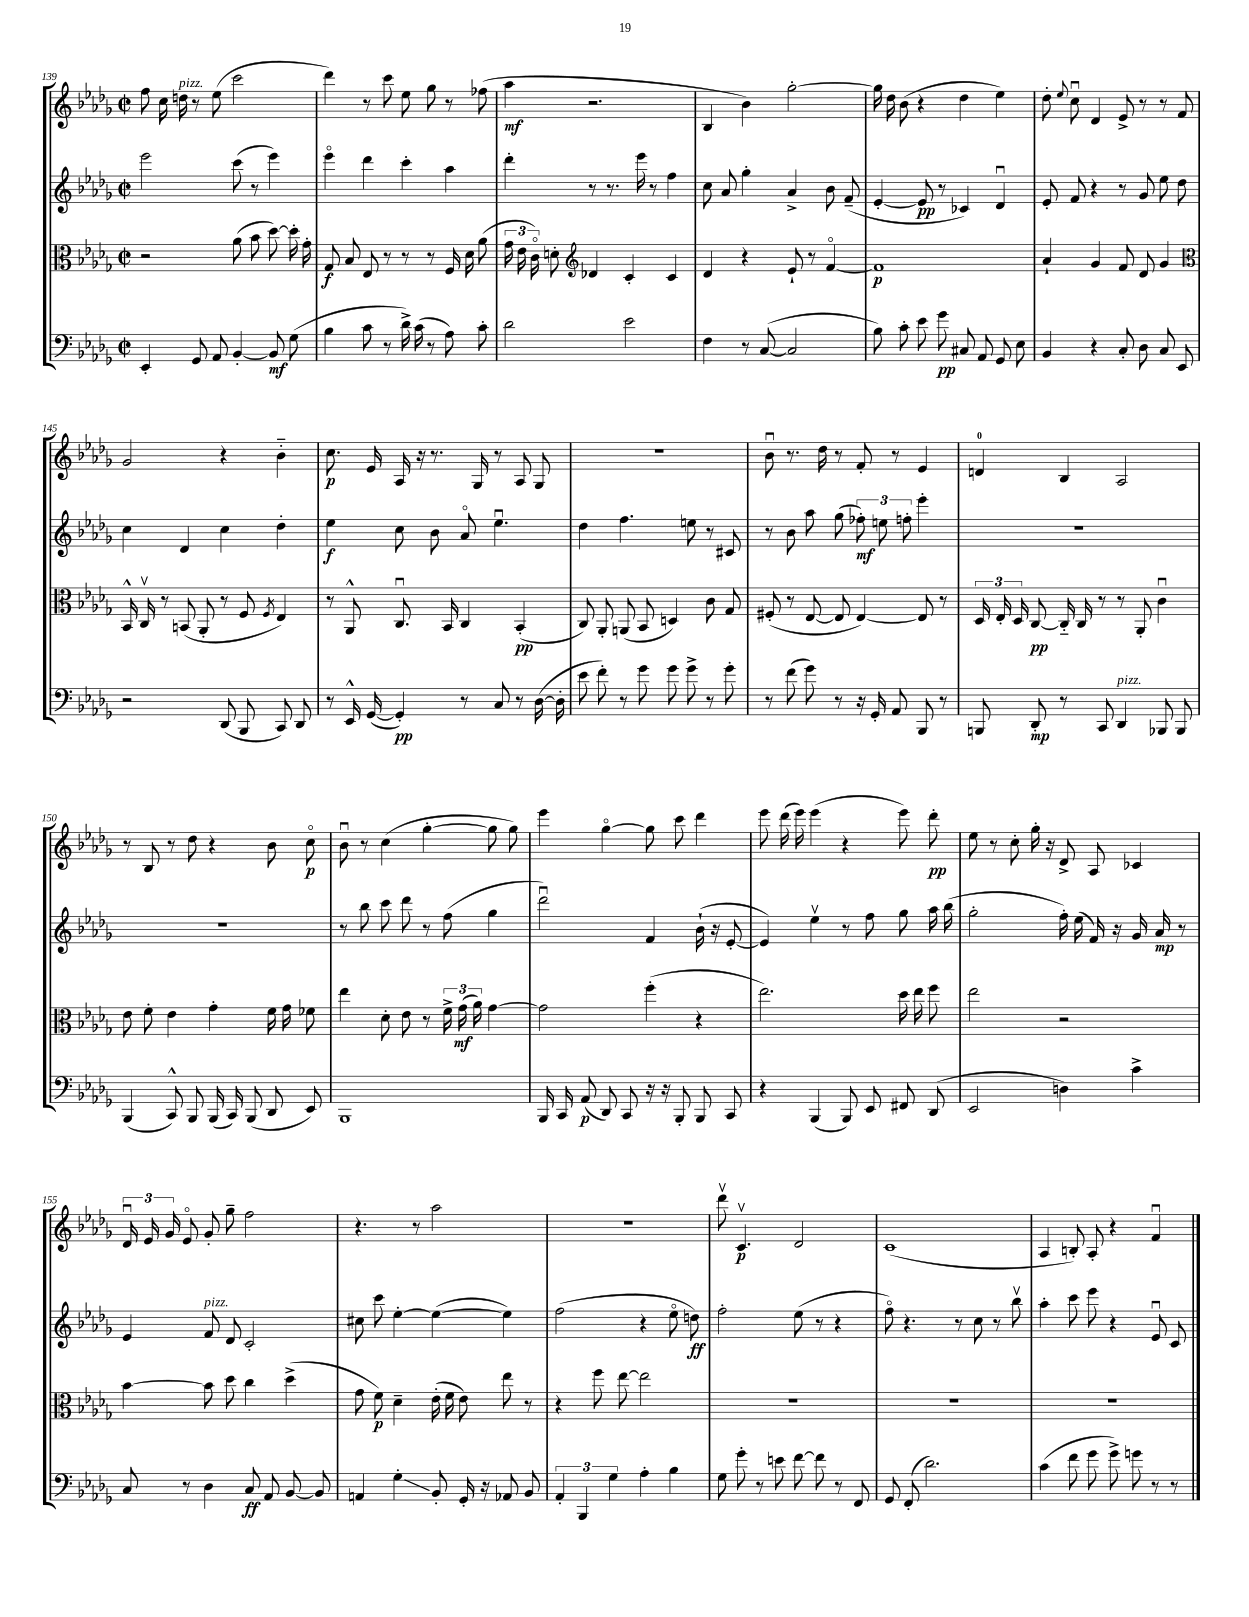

**kern	**kern	**kern	**kern
*staff4	*staff3	*staff2	*staff1
*clefF4	*clefC3	*clefG2	*clefG2
*k[b-e-a-d-g-]	*k[b-e-a-d-g-]	*k[b-e-a-d-g-]	*k[b-e-a-d-g-]
*M2/2	*M2/2	*M2/2	*M2/2
*met(c|)	*met(c|)	*met(c|)	*met(c|)
4EE-'	2r	2eee-	8ff
.	.	.	16cc
.	.	.	16dd
8GG-	.	.	8r
8AA-	.	.	(8ee-
[4BB-'	(8a-	(8ccc	2ccc
.	8b-	8r	.
8BB-]	[8dd-)	4eee-)	.
(8G-	16dd-']	.	.
.	16g-'	.	.
=	=	=	=
4B-	8G-	4eee-o	4ddd-)
.	8B-	.	.
8c	8E-	4ddd-	8r
8r	8r	.	8ccc
16d-^)	8r	4ccc'	8ee-
(16c	.	.	.
8r	8r	.	8gg-
8A-)	16F	4aa-	8r
.	16d-	.	.
8c'	(8a-	.	(8ff-
=	=	=	=
2d-	24g-	4ddd-'	4aa-
.	24e-	.	.
.	24co)	.	.
.	8d'	.	.
*	*clefG2	*	*
.	4d-	8r	2.r
.	.	8.r	.
2e-	4c'	.	.
.	.	16eee-	.
.	.	8r	.
.	4c	4ff	.
=	=	=	=
4F	4d-	8cc	4B-
.	.	8a-	.
8r	4r	4gg-'	4b-)
([8C	.	.	.
2C]	8e-`	4a-^	[2gg-'
.	8r	.	.
.	[4fo	8b-	.
.	.	(8f~	.
=	=	=	=
8B-)	1f]	[4e-'	16gg-]
.	.	.	16dd-
8c'	.	.	(8b-
8e-	.	8e-]	4r
8g-	.	8r	.
8C#	.	4c-)	4dd-
8AA-	.	.	.
8GG-	.	4d-u	4ee-)
8E-	.	.	.
=	=	=	=
4BB-	4a-`	8e-'	8dd-'
.	.	.	8qqee-
.	.	8f	8ccu
4r	4g-	4r	4d-
8C'	8f	8r	8e-^
8D-	8d-	8g-	8r
8C	4g-	8ee-	8r
8EE-	.	8dd-	8f
=	=	=	=
*	*clefC3	*	*
2r	16BB-^^	4cc	2g-
.	16Cv	.	.
.	8r	.	.
.	(8BB	4d-	.
.	8AA-'	.	.
(8DD-	8r	4cc	4r
8BBB-	8F	.	.
.	8qF	.	.
8CC)	4E-)	4dd-'	4b-'~
8DD-	.	.	.
=	=	=	=
8r	8r	4ee-	8.cc
16EE-^^	8AA-^^	.	.
([16GG-	.	.	16e-
4GG-'])	8.Cu	8cc	16A-
.	.	.	16r
.	.	8b-	8.r
.	16BB-	.	.
8r	4C	8a-o	.
.	.	.	16G-
8C	.	4.ee-u	8r
8r	(4BB-'	.	8A-
([16D-	.	.	8G-
16D-']	.	.	.
=	=	=	=
8e-	8C)	4dd-	1r
8f')	8AA-'	.	.
8r	(8AA	4.ff	.
8g-	8BB-	.	.
8g-	4D)	.	.
8g-^	.	8ee	.
8r	8c	8r	.
8g-'	8G-	8c#	.
=	=	=	=
8r	(8F#'	8r	8b-u
(8f	8r	8b-	8.r
8g-)	[8E-	8aa-	.
.	.	.	16dd-
8r	8E-]	(8gg-	8r
16r	[4E-)	12ff-')	8f'
16GG-'	.	.	.
.	.	12ee	.
8AA-	.	.	8r
.	.	12ff'	.
8BBB-	8E-]	4eee-'	4e-
8r	8r	.	.
=	=	=	=
8BBB	24D-	1r	4d
.	24E-'	.	.
.	24D-	.	.
8DD-'	[8C	.	.
8r	16C'~]	.	4B-
.	16C	.	.
8CC	8r	.	.
4DD-	8r	.	2A-
.	8AA-'	.	.
8BBB-	4cu	.	.
8BBB-	.	.	.
=	=	=	=
(4BBB-	8e-	1r	8r
.	8f'	.	8B-
8CC^^)	4e-	.	8r
8BBB-	.	.	8dd-
(16BBB-	4g-'	.	4r
16CC)	.	.	.
(8BBB-	.	.	.
8DD-	16f	.	8b-
.	16g-	.	.
8EE-)	8f-	.	8cco
=	=	=	=
1BBB-	4ee-	8r	8b-u
.	.	8bb-	8r
.	8d-'	8ccc	(4cc
.	8e-	8ddd-	.
.	8r	8r	[4gg-'
.	24f^	(8ff	.
.	(24g-	.	.
.	24a-)	.	.
.	[4g-	4gg-	8gg-]
.	.	.	8gg-)
=	=	=	=
16BBB-	2g-]	2ddd-u)	4eee-
16CC	.	.	.
(8AA-	.	.	.
8DD-)	.	.	[4gg-o
8CC	.	.	.
16r	(4ff'	4f	8gg-]
16r	.	.	.
8BBB-'	.	.	8ccc
8BBB-	4r	(16b-`	4ddd-
.	.	16r	.
8CC	.	[8e-'	.
=	=	=	=
4r	2.ee-)	4e-])	8eee-
.	.	.	(16ddd-
.	.	.	16eee-)
(4BBB-	.	4ee-v	(4eee-
8BBB-)	.	8r	4r
8EE-	.	8ff	.
8FF#	16dd-	8gg-	8eee-)
.	16ee-	.	.
(8DD-	8ff	16aa-	8ddd-'
.	.	(16bb-	.
=	=	=	=
2EE-	2ee-	2gg-'	8ee-
.	.	.	8r
.	.	.	8cc'
.	.	.	16gg-'
.	.	.	16r
4D)	2r	16ff')	8d-^
.	.	(16ee-	.
.	.	16f)	8A-
.	.	16r	.
4c^	.	16g-	4c-
.	.	16a-	.
.	.	8r	.
=	=	=	=
8C	[4b-	4e-	24d-u
.	.	.	24e-
.	.	.	24g-
8r	.	.	8e-o
4D-	8b-]	8f	8g-'
.	8dd-	8d-	8gg-~
8C	4cc	2c'	2ff
8AA-	.	.	.
[8BB-	(4dd-^	.	.
8BB-]	.	.	.
=	=	=	=
4AA	8g-	8cc#	4.r
.	8f)	8ccc	.
4G-'	4d-~	[4ee-'	.
.	.	.	8r
8BB-'	(16e-'	(4ee-_	2aa-
.	16f	.	.
16GG-'	8e-)	.	.
16r	.	.	.
8AA-	8ee-	4ee-])	.
8BB-	8r	.	.
=	=	=	=
6AA-'	4r	(2ff	1r
6BBB-	.	.	.
.	8ff	.	.
6G-	.	.	.
.	[8ee-	.	.
4A-'	2ee-]	4r	.
4B-	.	8ee-o	.
.	.	8dd)	.
=	=	=	=
8G-	1r	2ff'	8ddd-v
8g-'	.	.	4.cv
8r	.	.	.
8e	.	.	.
[8f	.	(8ee-	2d-
8f]	.	8r	.
8r	.	4r	.
8FF	.	.	.
=	=	=	=
8GG-	1r	8ffo)	(1c
(8FF'	.	4.r	.
2.d-)	.	.	.
.	.	8r	.
.	.	8cc	.
.	.	8r	.
.	.	8bb-v	.
=	=	=	=
(4c	1r	4aa-'	4A-
8f	.	8ccc	8B')
8g-	.	8eee-	8A-'
8g-^)	.	4r	4r
8g	.	.	.
8r	.	8e-u	4fu
8r	.	8c	.
==	==	==	==
*-	*-	*-	*-
